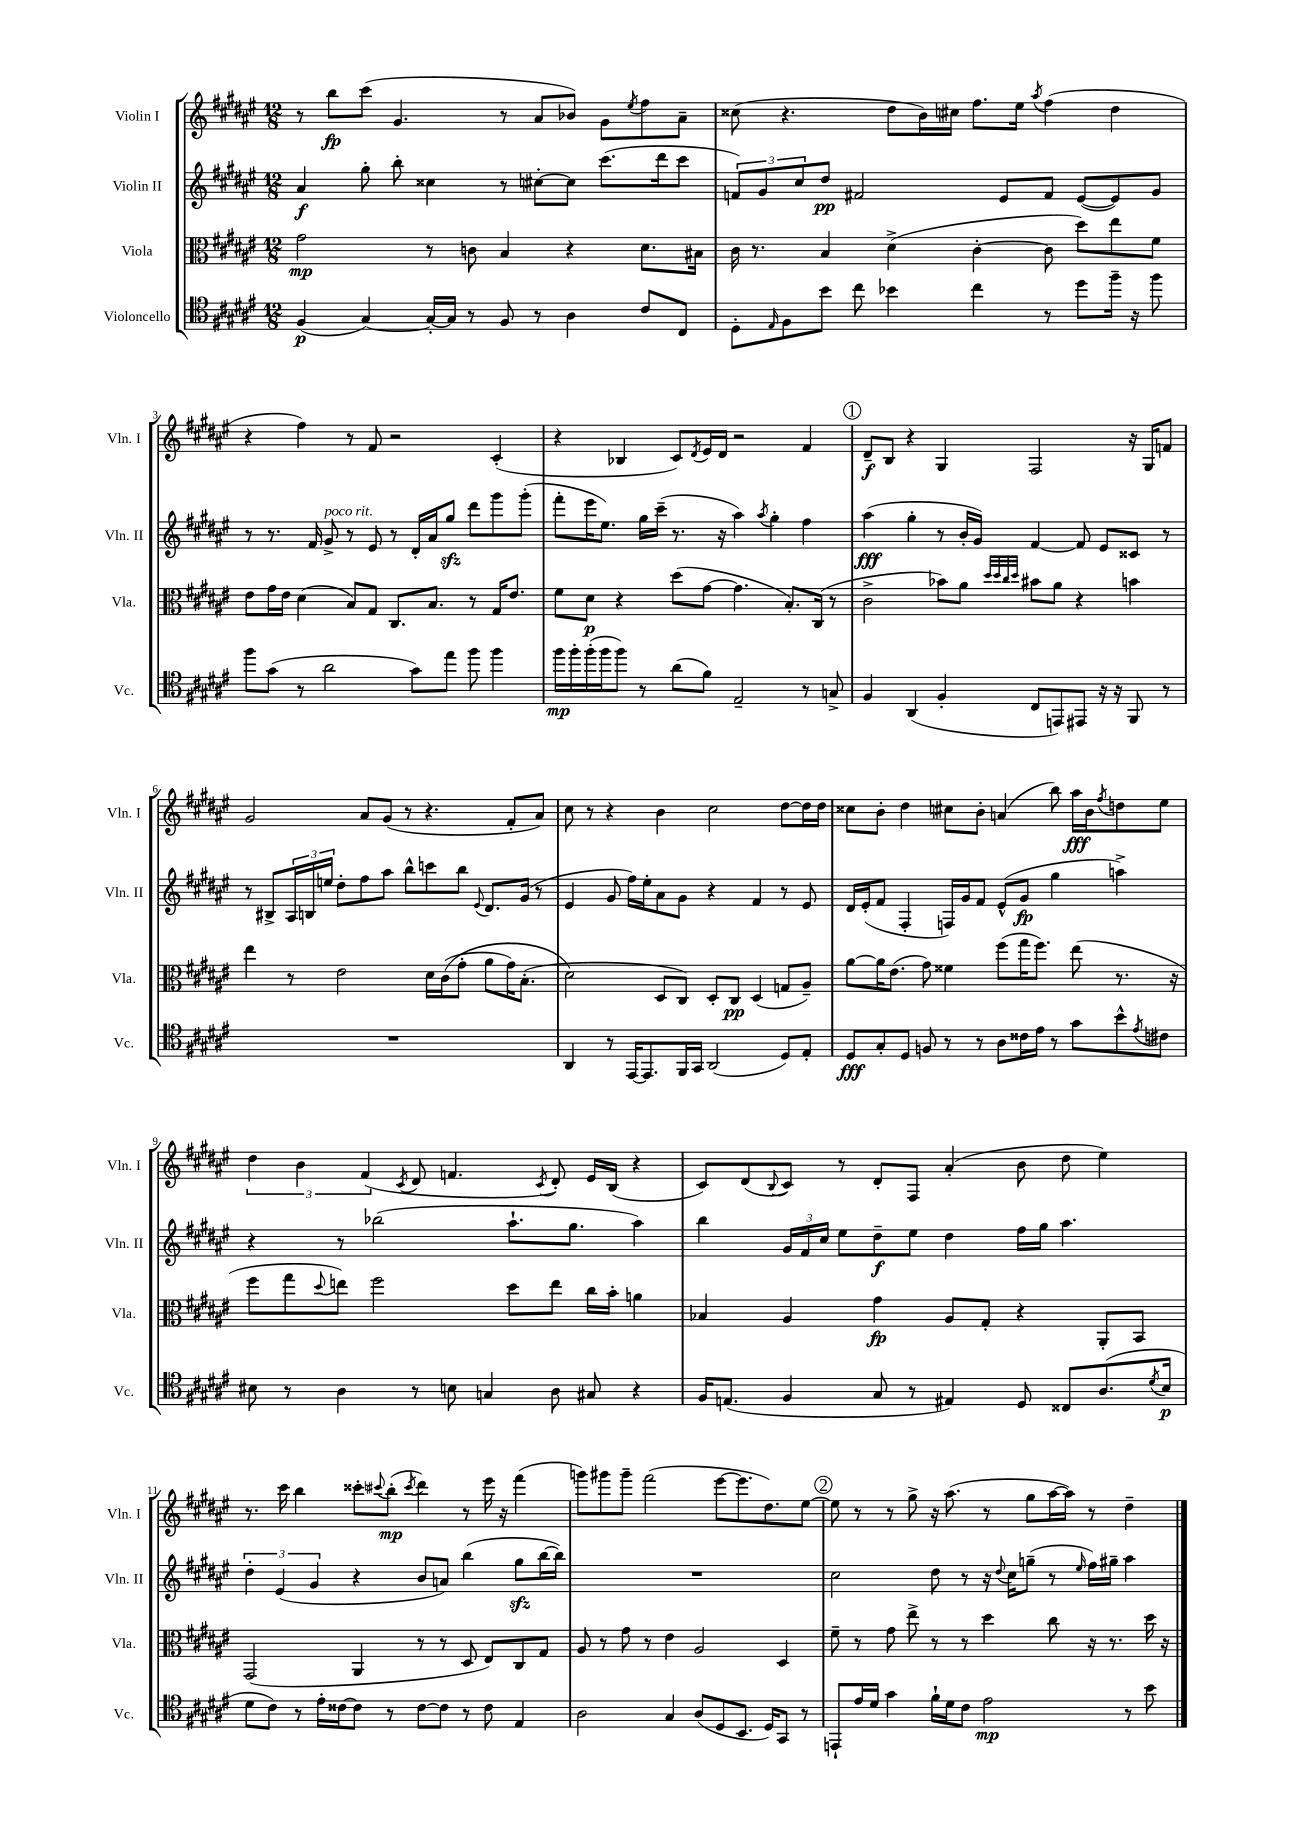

**kern	**kern	**kern	**kern
*staff4	*staff3	*staff2	*staff1
*clefC4	*clefC3	*clefG2	*clefG2
*k[f#c#g#d#a#e#]	*k[f#c#g#d#a#e#]	*k[f#c#g#d#a#e#]	*k[f#c#g#d#a#e#]
*M12/8	*M12/8	*M12/8	*M12/8
(4F#/	2g#\	4a#/	8r
.	.	.	8bb\L
[4G#/)	.	8gg#'\	(8ccc#\J
.	.	8bb'\	4.g#/
16G#'/_LL	8r	4cc##\	.
16G#/]JJ	.	.	.
8r	8c\	.	.
8F#/	4B/	8r	8r
8r	.	[8cc#'\L	8a#/L
4A#\	4r	8cc#\]J	8b-/J)
.	.	(8.ccc#\L	8g#\L
.	.	.	8qee#/
8c#/L	8.d#\L	.	8ff#\
.	.	16ddd#\k	.
8C#/J	.	8ccc#\J	8a#~\J
.	16B#\Jk	.	.
=	=	=	=
8D#'\L	16c#\	12f/L)	(8cc##\
.	8.r	.	.
.	.	12g#/	.
16qqE#/	.	.	.
8F#\	.	.	4.r
.	.	12cc#/	.
8b\J	4B/	8dd#/J	.
8cc#\	.	2f#/	.
4b-\	(4d#^\	.	8dd#\L
.	.	.	16b\L)
.	.	.	16cc#\JJ
4cc#\	[4c#'\	.	8.ff#\L
.	.	8e#/L	.
.	.	.	16ee#\Jk
.	.	.	8qaa#/
8r	8c#\]	8f#/J	(4ff#\
8dd#\L	8dd#\L)	([8e#/L	.
16ff#~\Jk	8ee#\	8e#/])	4dd#\
16r	.	.	.
8ff#\	8f#\J	8g#/J	.
=	=	=	=
8ff#\L	8e#\L	8r	4r
(8g#\J	16g#\L	8.r	.
.	16e#\JJ	.	.
8r	(4d#\	.	4ff#\)
.	.	16f#/	.
2a#\	.	8g#^/	.
.	8B/L)	8r	8r
.	8G#/J	8e#/	8f#/
.	8.C#/L	8r	2r
8g#\L)	.	16d#'/LL	.
.	8.B/J	16a#/J	.
8ee#\J	.	8gg#/J	.
8ff#\	8r	8ddd#\L	.
4ff#\	16G#/LK	8ggg#\	(4c#'/
.	8.e#/J	.	.
.	.	(8ggg#'\J	.
=	=	=	=
16ff#\LL	8f#\L	8fff#'\L	4r
16ff#'\	.	.	.
(16ff#'\	8d#\J	16eee#\K	.
16ff#\J	.	8.ee#\J)	.
8ff#\J)	4r	.	4B-/
8r	.	16gg#\LL	.
.	.	(16ccc#~\JJ	.
(8a#\L	(8dd#\L	8.r	8c#/L)
.	.	.	8qd#/
8f#\J)	[8g#\J	.	16e#/L
.	.	16r	16d#/JJ
2E#~/	4.g#\]	4aa#\)	2r
.	.	8qaa#/	.
.	.	4gg#'\	.
.	8.B'/L)	.	.
8r	.	4ff#\	4f#/
.	(16C#/Jk	.	.
8G^/	8r	.	.
=	=	=	=
4F#/	2c#^\	(4aa#\	8d#~/L
.	.	.	8B/J
(4AA#/	.	4gg#'\	4r
4F#'/	8b-\L)	8r	4G#/
.	8a#\J	16b'/LL	.
.	.	16g#/JJ)	.
.	32qqdd#/LLL	.	.
.	32qqdd#/	.	.
.	32qqcc#/	.	.
.	32qqdd#/JJJ	.	.
8C#/L	8b#\L	[4f#/	2F#/
8EE/)	8a#\J	.	.
8EE#/J	4r	8f#/]	.
16r	.	8e#/L	.
16r	.	.	.
8FF#/	4b\	8c##/J	16r
.	.	.	16G#/LK
8r	.	8r	8f/J
=	=	=	=
1.r	4ee#\	8r	2g#/
.	.	8B#^/L	.
.	8r	24A#/L	.
.	.	24B/	.
.	.	24ee/JJ	.
.	2e#\	8dd#'\L	.
.	.	8ff#\	8a#/L
.	.	8aa#\J	(8g#/J
.	.	8bb^^\L	8r
.	16d#\LL	8ccc\	4.r
.	&((16c#\J	.	.
.	8g#'\J	8bb\J	.
.	.	8qqe#/	.
.	8a#\L	8.d#/L	.
.	16g#\K)	.	8f#'/L
.	(8.B'\J	(16g#/Jk	.
.	.	8r	8a#/J)
=	=	=	=
4AA#/	2d#\&)	4e#/	8cc#\
.	.	.	8r
8r	.	8g#/	4r
[16EE#/LK	.	16ff#\LL)	.
8.EE#/]	.	16ee#'\J	.
.	8D#/L	8a#\	4b\
16FF#/L	8C#/J)	8g#\J	.
16GG#/JJ	.	.	.
(2AA#/	8D#'/L	4r	2cc#\
.	8C#/J	.	.
.	(4D#/	4f#/	.
8D#/L)	8G/L	8r	[8dd#\L
8E#'/J	8A#~/J)	8e#/	16dd#\]L
.	.	.	16dd#\JJ
=	=	=	=
8D#/L	[8a#\L	16d#/LL	8cc##\L
.	.	(16e#'/J	.
8G#'/	16a#\]K	8f#/J	8b'\J
.	(8.e#\J	.	.
8D#/J	.	4F#'/	4dd#\
8F/	8g#\)	.	.
8r	4f##\	16F/LL)	8cc#\L
.	.	16g#/J	.
8r	.	8f#/J	8b'\J
8A#\L	(8ff#\L	(8e#^^/L	(4a/
16c##\L	16gg#\K	8g#/J	.
16e#\JJ	8.ff#\J)	.	.
8r	.	4gg#\	8bb\)
8g#\L	(8ee#\	.	16aa#\LL
.	.	.	16b\J
.	.	.	8qff#/
8b^^\	8.r	4aa^\)	8dd\
8qe#/	.	.	.
8c#\J	.	.	8ee#\J
.	16r	.	.
=	=	=	=
8B#\	8ff#\L	4r	6dd#\
8r	8gg#\	.	.
.	.	.	6b\
.	8qqdd#/	.	.
4A#\	8ee\J)	8r	.
.	.	.	(6f#/
.	2ff#\	(2bb-\	.
.	.	.	8qc#/
8r	.	.	8d#/
8B\	.	.	4.f/
4G/	.	.	.
.	8dd#\L	8.aa#`\L	.
.	.	.	8qc#/
8A#\	8ee\J	.	8d#'/)
.	.	8.gg#\J	.
8G#/	16cc#\LL	.	16e#/LL
.	16b'\JJ	.	(16B/JJ
4r	4a\	4aa#\)	4r
=	=	=	=
16F#/LK	4B-/	4bb\	8c#/L)
(8.E/J	.	.	.
.	.	.	(8d#/
.	.	.	8qqB/
4F#/	4A#/	24g#/LL	8c#/J)
.	.	24f#/	.
.	.	24cc#/JJ	.
.	.	8ee#\L	8r
8G#/	4g#\	8dd#~\	8d#'/L
8r	.	8ee#\J	8F#/J
4E#/)	8A#/L	4dd#\	(4a#'/
.	8G#'/J	.	.
8D#/	4r	16ff#\LL	8b\
.	.	16gg#\JJ	.
8C##/L	.	4.aa#\	8dd#\
(8.A#/	8AA#'/L	.	4ee#\)
.	8BB/J	.	.
8qd#/	.	.	.
16B/Jk	.	.	.
=	=	=	=
8d#\L	(2GG#/	6dd#'\	8.r
8c#\J)	.	.	.
.	.	(6e#/	.
.	.	.	16ccc#\
8r	.	.	4bb\
.	.	6g#/	.
16e#'\LL	.	.	.
[16c##\J	.	.	.
8c##\]J	4AA#/	4r	8ccc##'\L
.	.	.	8qqccc#/
8r	.	.	(8bb'\J
.	.	.	8qccc#/
[8c##\L	8r	8b/L	4ddd#\)
8c##\]J	8r	8a/J)	.
8r	8D#/	(4bb\	8r
8c##\	8E#/L)	.	16eee#\
.	.	.	16r
4E#/	8C#/	8gg#\L	(4fff#\
.	8G#/J	[16bb\L	.
.	.	16bb\]JJ)	.
=	=	=	=
2A#\	8A#/	1.r	8ggg\L)
.	8r	.	8ggg#\
.	8g#\	.	8ggg#~\J
.	8r	.	(2fff#\
4G#/	4e#\	.	.
(8A#/L	2A#/	.	.
8D#/	.	.	[8eee#\L
8.BB/J	.	.	8.eee#\]
16D#/LK)	.	.	8.dd#\)
8GG#/J	4D#/	.	.
8r	.	.	[8ee#\J
=	=	=	=
8EE`/L	8f#~\	2cc#\	8ee#\]
16e#/L	8r	.	8r
16d#/JJ	.	.	.
4g#\	8g#\	.	8r
.	8ee#^\	.	8gg#^\
16f#`\LL	8r	8dd#\	16r
16d#\J	.	.	(8.aa#\
8c#\J	8r	8r	.
2e#\	4dd#\	16r	8r
.	.	8qqdd#/	.
.	.	16cc#\LK	.
.	.	(8gg~\J	8gg#\L
.	8cc#\	8r	[16aa#\L
.	.	.	16aa#\]JJ)
.	.	16qqee#/	.
.	16r	16ff#\LL)	8r
.	8.r	16gg#~\JJ	.
8r	.	4aa#\	4dd#~\
8b\	16dd#\	.	.
.	16r	.	.
==	==	==	==
*-	*-	*-	*-
